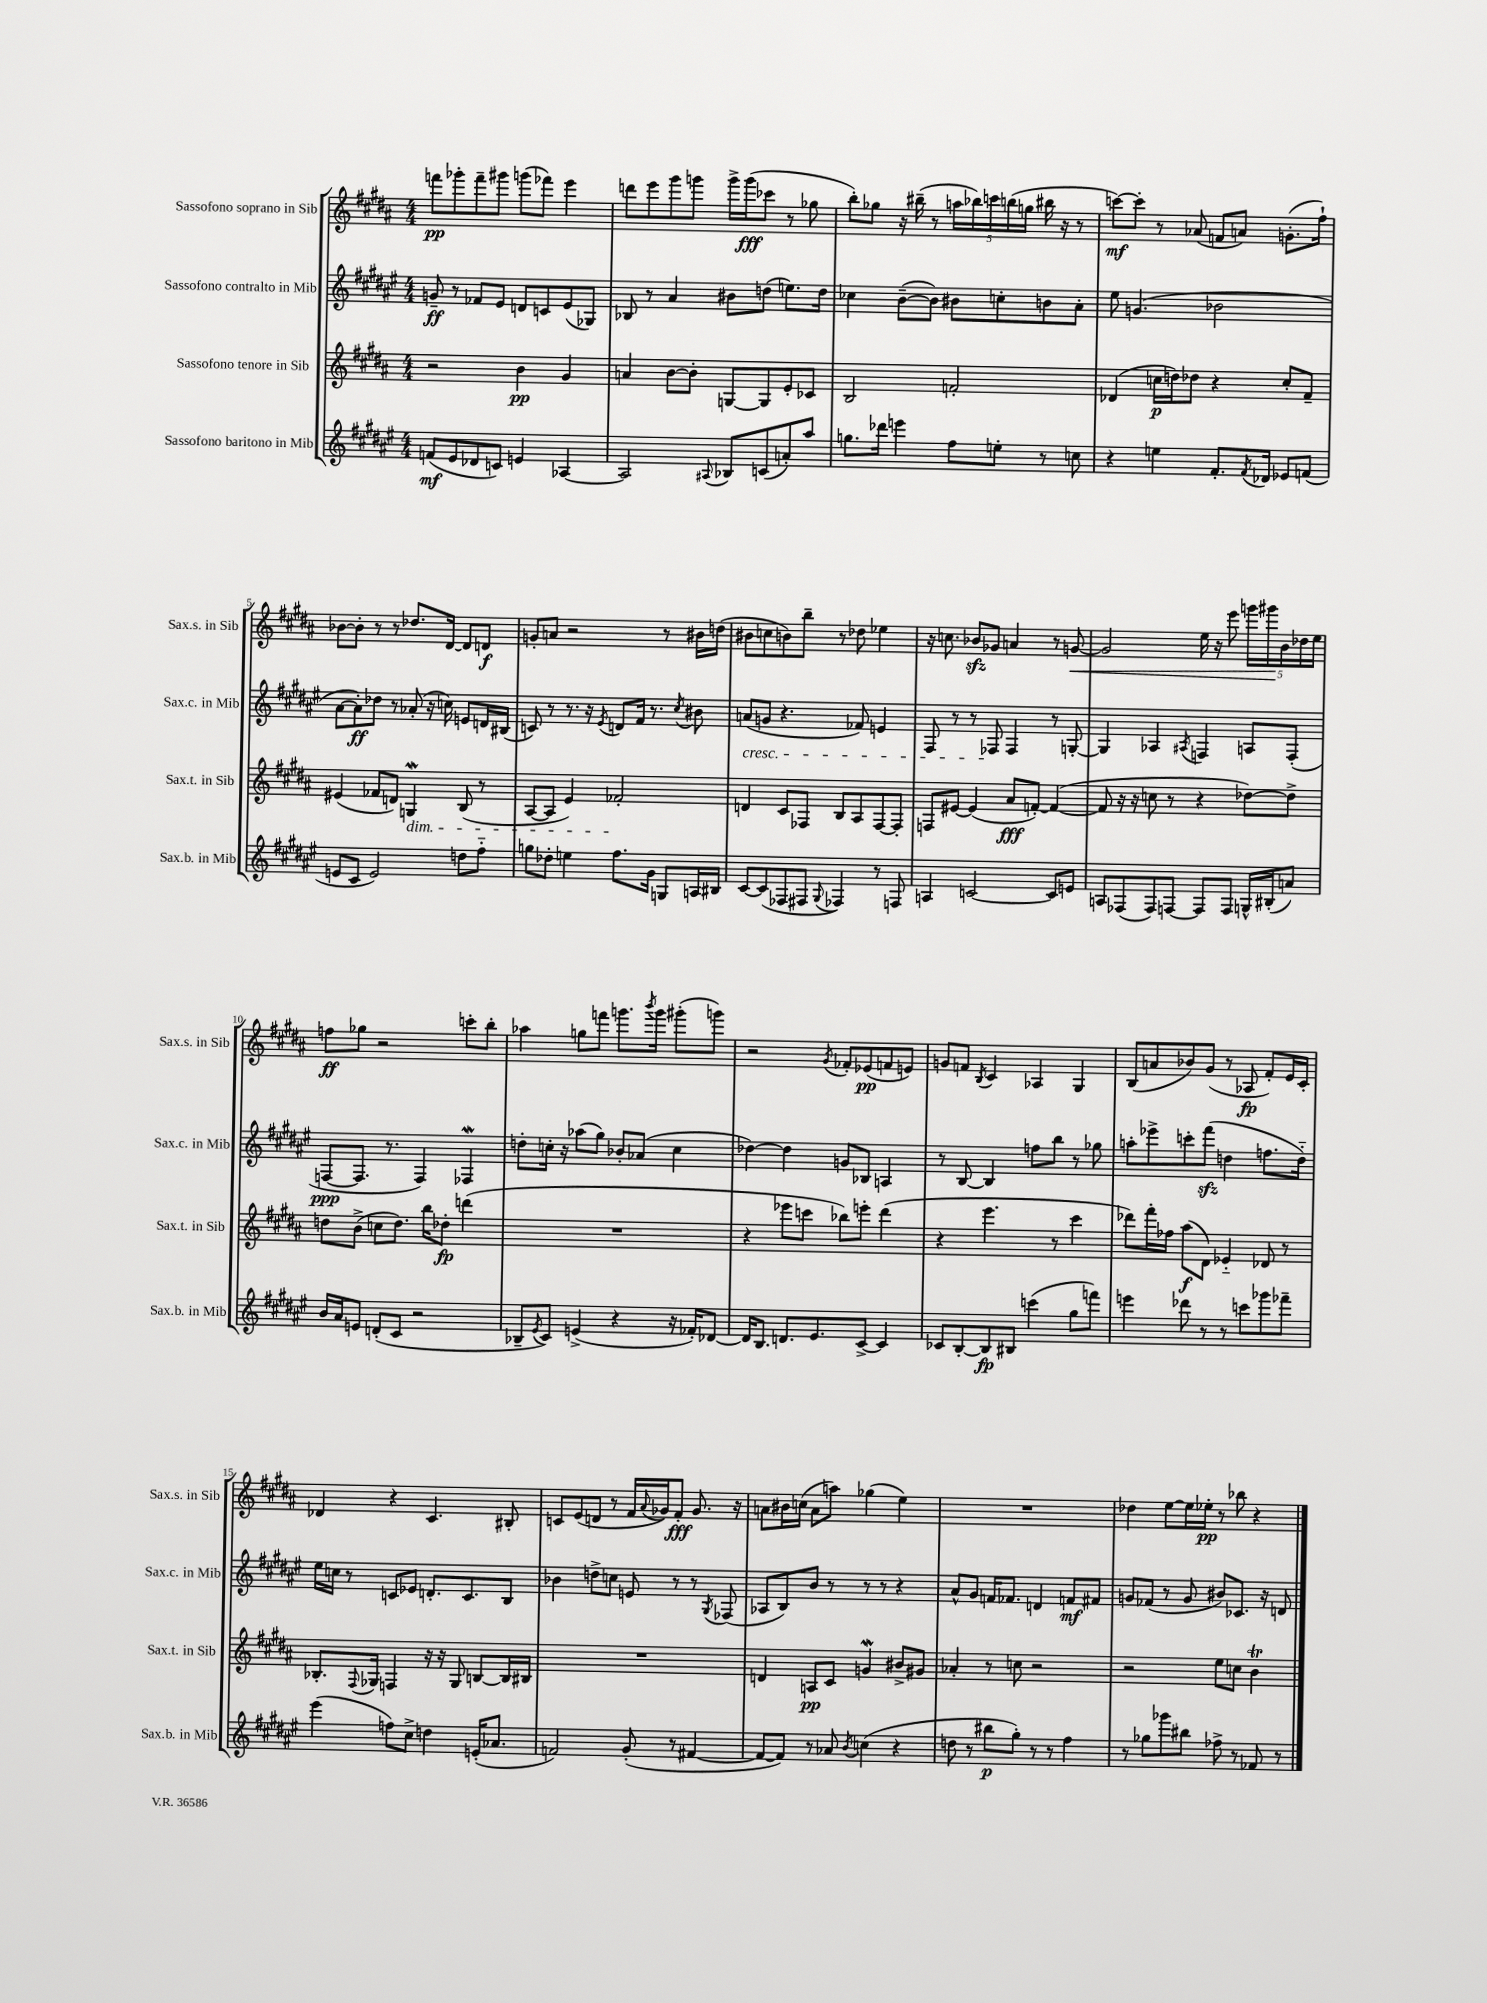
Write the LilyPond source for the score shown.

<<
\new StaffGroup <<
\new Staff = "s0" \with { instrumentName = "Sassofono soprano in Sib" shortInstrumentName = "Sax.s. in Sib" } {
    \clef treble \key b \major \numericTimeSignature \time 4/4
    f'''8\pp ges'''8-. f'''8-- gis'''8 g'''8( fes'''8) e'''4 |
    d'''8 e'''8 gis'''8 g'''8 g'''16-> g'''16\fff( ces'''8 r8 ges''8 |
    b''8-.) ges''8 r16 bis''16--( r8 \tuplet 5/4 { a''16 bes''16) c'''16 b''16( g''16 } bis''16 r16 r8 |
    c'''8~\mf) c'''8-. r8 aes'8( f'8 a'8) g'8.-.( fis''16-!) |
    bes'8~ bes'8-. r8 r8 des''8. dis'16~ dis'8 d'8\f |
    g'8-. a'8 r2 r8 bis'16 d''16( |
    bis'8 c''8 b'8) b''8-- r8 des''8 ees''4 |
    r16 c''8. bes'8\sfz ges'8 a'4 r8 g'8~\< |
    g'2 e''16 r16 e'''8 \tuplet 5/4 { g'''16 gis'''16\! b'16 des''16 e''16 } |
    f''8\ff ges''8 r2 c'''8-. b''8-. |
    aes''4 g''8 f'''8 g'''8. \acciaccatura { b'''8 } g'''16 gis'''8-.( g'''8) |
    r2 \acciaccatura { gis'8 } fes'8-. ees'8\pp( f'8 e'8) |
    g'8 f'8 \acciaccatura { b8 } cis'4 aes4 gis4 |
    b8( a'8 bes'8) gis'8( r8 aes8\fp fis'8-.) e'16 cis'16-. |
    des'4 r4 cis'4. bis8-. |
    c'8 e'8( d'8 r8 fis'16 \appoggiatura { ais'8 } ges'16) fis'8-.\fff ges'8. r16 |
    a'8 bis'16 c''16( a'8 a''8) ges''4( e''4) |
    R1 |
    des''4 e''8~ e''16 ees''16-.\pp r8 bes''8 r4 \bar "|." |
}
\new Staff = "s1" \with { instrumentName = "Sassofono contralto in Mib" shortInstrumentName = "Sax.c. in Mib" } {
    \clef treble \key fis \major \numericTimeSignature \time 4/4
    g'8--\ff r8 fes'8 eis'8 d'8 c'8 eis'8( ges8) |
    bes8 r8 ais'4 bis'8 d''8( e''8.) d''16 |
    ces''4 b'8~--( b'8) bis'8 c''8-. b'8 ais'8-. |
    eis''8 g'4.( bes'2 |
    ais'8~ ais'8-.\ff) des''8 r8 aes'8-.( r16 c''16) e'8 d'16 bis16( |
    c'8) r8 r8. r16 \acciaccatura { eis'8 } d'8 fis'16 r8. \acciaccatura { cis''8 } bis'8 |
    a'8\cresc( g'8 r4. fes'8) e'4 |
    fis8 r8 r8 fes8\! fes4 r8 g8~-. |
    g4 aes4 \acciaccatura { ais8 } f4 a8 f8-.( |
    f8~\ppp f8. r8. f4) fes4\mordent |
    d''8-. c''16-. r16 aes''8( gis''8) bes'8-. aes'8( c''4 |
    des''4~) des''4 g'8 bes8 a4 |
    r8 b8~ b4 f''8 b''8 r8 ges''8 |
    a''8-. ees'''8-> c'''8-. fis'''8\sfz( d''4 f''8. d''16-_) |
    eis''16 c''16 r8 c'8 ees'8 d'8.-. c'8. b8 |
    bes'4 d''8-> c''8 e'8 r8 r8 \acciaccatura { gis8 } fes8( |
    aes8 b8) b'8 r8 r8 r8 r4 |
    ais'8-^ gis'8 f'16 fes'8. d'4 f'8\mf fis'8 |
    g'8 fes'8( r8 g'8 bis'8) ces'8. r16 d'8 \bar "|." |
}
\new Staff = "s2" \with { instrumentName = "Sassofono tenore in Sib" shortInstrumentName = "Sax.t. in Sib" } {
    \clef treble \key b \major \numericTimeSignature \time 4/4
    r2 b'4\pp gis'4 |
    a'4 b'8~ b'8-. g8~ g8 e'8-. ces'8 |
    b2 f'2-. |
    des'4( c''16\p d''16) des''8 r4 c''8-. fis'8-- |
    eis'4( fes'8 d'8) g4\mordent\dim b8( r8 |
    ais8~ ais8 e'4) fes'2-.\! |
    d'4 cis'8 fes8 b8 ais8 fes8~ fes8-. |
    f8 eis'8~ eis'4( ais'8\fff f'8~-.) f'4~( |
    f'8 r16 r16 c''8 r8 r4 des''8~) des''8-> |
    d''8 b'8->( c''8 d''8.) b''16 des''8-.\fp d'''4( |
    R1 |
    r4 ees'''8 c'''8 bes''8) e'''8-. dis'''4( |
    r4 e'''4. r8 cis'''4 |
    des'''8) fis'''16-. fes''16 ais''8\f( dis'8) ees'4-_ des'8 r8 |
    bes8.-. \appoggiatura { fis8 } ges16 f4 r16 r16 ges8 b8~ b16 bis16 |
    R1 |
    d'4 a8\pp cis'8 g'4\mordent bis'8-> gis'8 |
    aes'4-. r8 c''8 r2 |
    r2 e''8 c''8 b'4\trill \bar "|." |
}
\new Staff = "s3" \with { instrumentName = "Sassofono baritono in Mib" shortInstrumentName = "Sax.b. in Mib" } {
    \clef treble \key fis \major \numericTimeSignature \time 4/4
    f'8\mf( eis'8 des'8 c'8) e'4 aes4~ |
    aes2 \appoggiatura { ais8 } bes8 c'8( a'8-.) ais''8 |
    g''8. des'''16 e'''4 fis''8 e''8-. r8 c''8 |
    r4 e''4 fis'8.-. \acciaccatura { fis'8 } des'16 ees'8 f'8( |
    e'8 cis'8 e'2) d''8 fis''8-_ |
    g''8 des''8-. e''4 fis''8. gis'16 g8 a16 bis16 |
    cis'8~ cis'8( fes8 fis8 \appoggiatura { gis8 } fes4) r8 f8 |
    a4 c'2~ c'8 e'8 |
    a8 fes8( fes8) f8~ f8 f8 g16-^ bis16-.( a'8) |
    b'16 ais'16 e'8 d'8-.( cis'8 r2 |
    bes8-- \acciaccatura { eis'8 } cis'8) e'4->( r4 r16 fes'16-.) des'8~ |
    des'16 b8. d'8. eis'8. cis'8~-> cis'4 |
    ces'8 b8~-. b8\fp bis8 c'''4( gis''8 f'''8) |
    e'''4 des'''8 r8 r8 c'''8 ges'''8 fes'''8-- |
    eis'''4( f''8) cis''8-> d''4 e'16-.( aes'8. |
    f'2) gis'8-.( r8 fis'4~ |
    fis'8~ fis'8) r8 aes'8 \acciaccatura { b'8 } c''4( r4 |
    d''8 r8 bis''8\p gis''8-.) r8 r8 fis''4 |
    r8 ges''8 ges'''8 bis''8 fes''8-> r8 fes'8 r8 \bar "|." |
}
>>
>>
